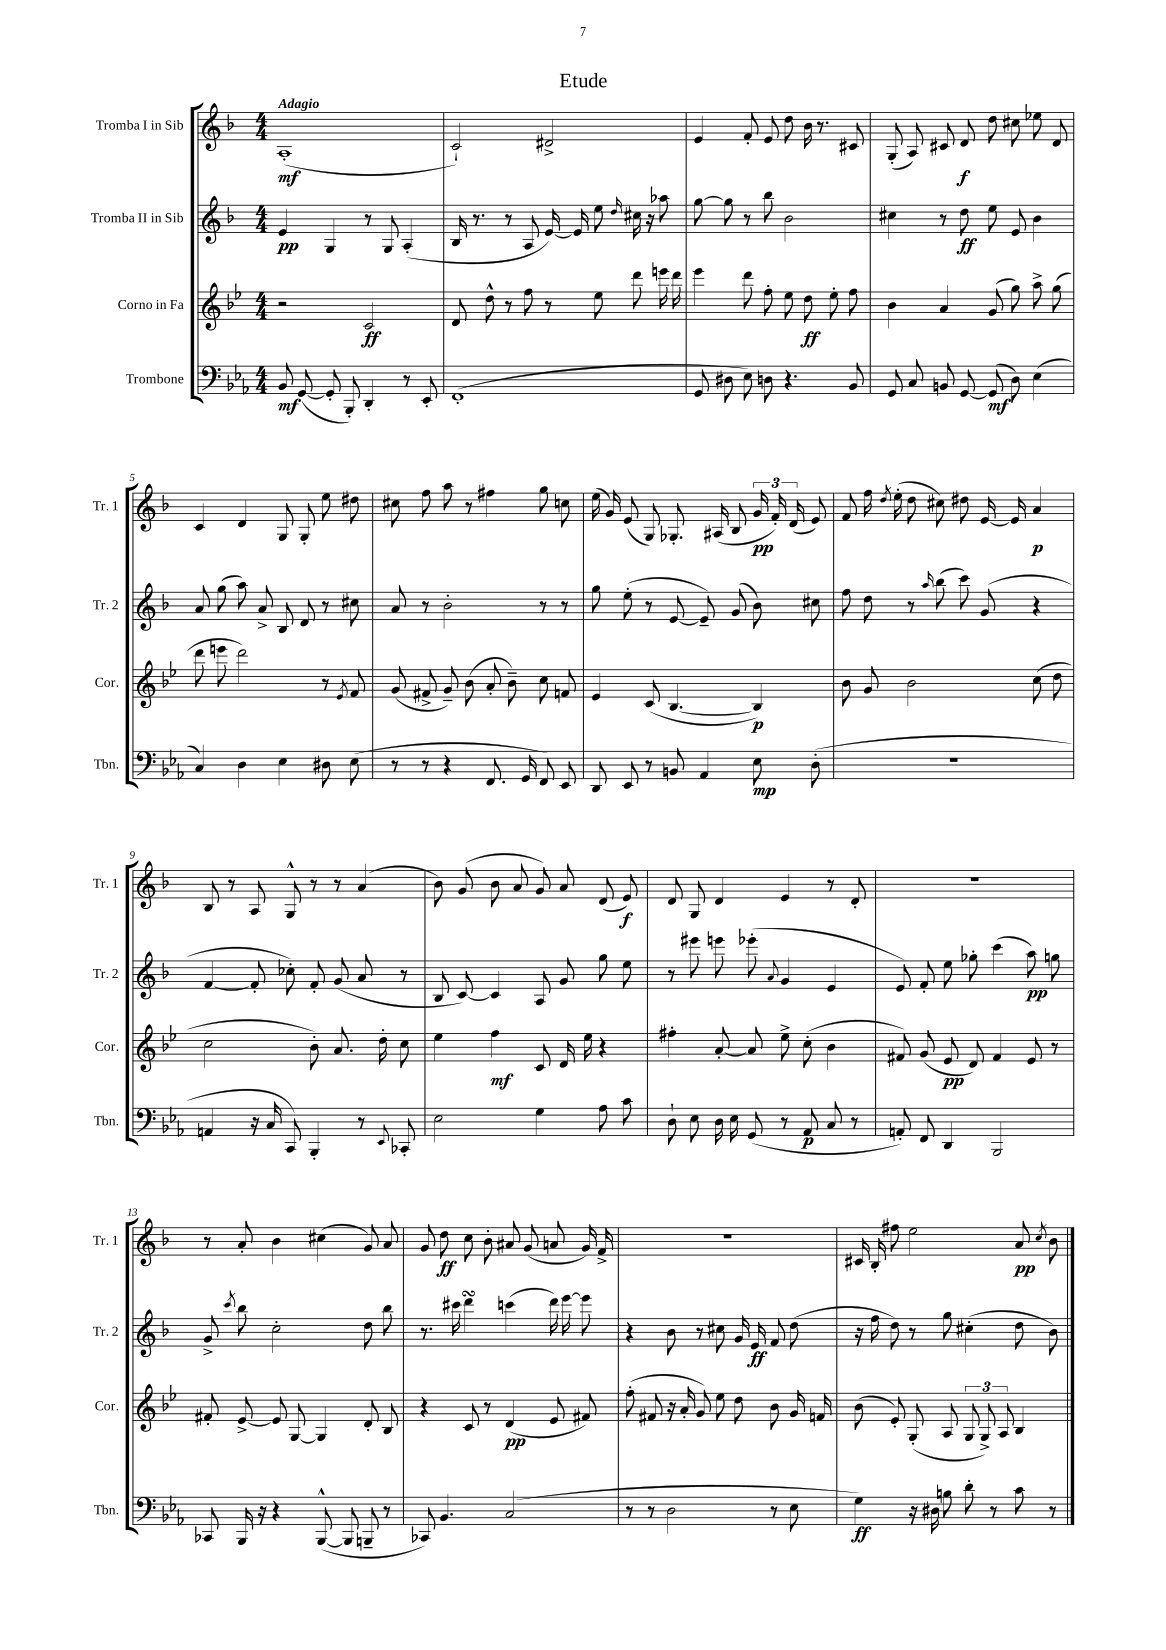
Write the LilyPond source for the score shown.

\header { title = "Etude" }
<<
\new StaffGroup <<
\new Staff = "s0" \with { instrumentName = "Tromba I in Sib" shortInstrumentName = "Tr. 1" } {
    \clef treble \key f \major \numericTimeSignature \time 4/4 \tempo "Adagio"
    \autoBeamOff a1-.\mf( |
    c'2-!) dis'2-> |
    e'4 f'8-. e'8 d''8 bes'16 r8. cis'8 |
    g8-.( a8) cis'8 d'8\f d''8 cis''8 ees''8 d'8 |
    c'4 d'4 g8 g8-. e''8 dis''8 |
    cis''8 f''8 a''8 r8 fis''4 g''8 c''8 |
    e''16( g'16) e'8( g8) ges8.-. ais16( bes8 \tuplet 3/2 { g'16\pp f'16-.) d'16( } e'8) |
    f'8 f''16 \acciaccatura { d''8 } e''16-.( d''8 cis''8) dis''8 e'16~ e'16 a'4\p |
    bes8 r8 a8 g8-^ r8 r8 a'4( |
    bes'8) g'8( bes'8 a'8 g'8) a'8 d'8( e'8\f) |
    d'8 g8 d'4 e'4 r8 d'8-. |
    r1 |
    r8 a'8-. bes'4 cis''4( g'8) a'8 |
    g'8 d''8\ff c''8 bes'8-. ais'8 g'8( a'8 g'16) f'16-> |
    R1 |
    cis'16 bes16-. fis''8 e''2 a'8\pp \acciaccatura { c''8 } bes'8 \bar "|." |
}
\new Staff = "s1" \with { instrumentName = "Tromba II in Sib" shortInstrumentName = "Tr. 2" } {
    \clef treble \key f \major \numericTimeSignature \time 4/4
    \autoBeamOff e'4\pp g4 r8 g8 a4-.( |
    bes16 r8. r8 a8 e'16~) e'16 e''8 \grace { d''16 } cis''16 r16 aes''8 |
    g''8~ g''8 r8 bes''8 bes'2 |
    cis''4 r8 d''8\ff e''8 e'8 bes'4 |
    a'8 g''8( a''8) a'8-> bes8 d'8 r8 cis''8 |
    a'8 r8 bes'2-. r8 r8 |
    g''8 e''8-.( r8 e'8~ e'8--) g'8( bes'8) cis''8 |
    f''8 d''8 r8 \grace { a''16 } bes''8( c'''8) g'8( r4 |
    f'4~ f'8-. ces''8-.) f'8-. g'8( a'8 r8 |
    bes8 c'8~) c'4 a8 g'8 g''8 e''8 |
    r8 eis'''8 e'''8 ees'''8-.( \appoggiatura { a'8 } g'4 e'4 |
    e'8) f'8-. e''8 ges''8-. c'''4( a''8\pp) g''8 |
    g'8-> \acciaccatura { c'''8 } bes''8 c''2-. d''8 bes''8 |
    r8. cis'''16 d'''4\turn c'''4( d'''16) e'''16~ e'''8 |
    r4 bes'8 r8 cis''8 g'16 e'16\ff f'8 d''8( |
    r16 f''16 d''8) r8 g''8 cis''4-.( d''8 bes'8) \bar "|." |
}
\new Staff = "s2" \with { instrumentName = "Corno in Fa" shortInstrumentName = "Cor." } {
    \clef treble \key bes \major \numericTimeSignature \time 4/4
    \autoBeamOff r2 c'2\ff |
    d'8 d''8-^ r8 f''8 r8 ees''8 d'''8 e'''16 d'''16 |
    ees'''4 d'''8 f''8-. ees''8 d''8\ff ees''8-. f''8 |
    bes'4 a'4 g'8( g''8) a''8-> g''8( |
    d'''8 e'''8 d'''2) r8 \acciaccatura { ees'8 } f'8 |
    g'8( fis'8-> g'8--) bes'8( a'8-. bes'8--) c''8 f'8 |
    ees'4 c'8( bes4.~ bes4\p) |
    bes'8 g'8 bes'2 c''8( d''8 |
    c''2 bes'8-.) a'8. d''16-. c''8 |
    ees''4 f''4\mf c'8 d'16 ees''16 r4 |
    fis''4-. a'8~-. a'8 ees''8-> c''8-.( bes'4 |
    fis'8) g'8( ees'8\pp d'8) fis'4 ees'8 r8 |
    fis'8-. ees'8~-> ees'8 g8~ g4 d'8-. bes8 |
    r4 c'8 r8 d'4\pp( ees'8 fis'8) |
    f''8-.( fis'8 r16 a'16-. g'8) ees''8 d''8 bes'8 g'16 f'16 |
    bes'8( ees'8-.) g8-.( a8 \tuplet 3/2 { g8 g8->) a8 } bes4 \bar "|." |
}
\new Staff = "s3" \with { instrumentName = "Trombone" shortInstrumentName = "Tbn." } {
    \clef bass \key ees \major \numericTimeSignature \time 4/4
    \autoBeamOff bes,8\mf g,8~( g,8-. bes,,8-.) d,4-. r8 ees,8-. |
    f,1-.( |
    g,8 dis8 ees8) d8 r4. bes,8 |
    g,8 c8 b,8 g,8~ g,8\mf( d8) ees4( |
    c4) d4 ees4 dis8 ees8( |
    r8 r8 r4 f,8. g,16 f,8) ees,8 |
    d,8 ees,8 r8 b,8 aes,4 ees8\mp d8-.( |
    R1 |
    a,4 r16 c16 c,8) bes,,4-. r8 \appoggiatura { ees,8 } ces,8-. |
    ees2 g4 aes8 c'8 |
    d8-! ees8 d16 ees16 g,8( r8 aes,8\p c8 r8 |
    a,8-.) f,8 d,4 bes,,2 |
    ces,8 bes,,16 r16 r4 bes,,8~-^( bes,,8 b,,8-- r8 |
    ces,8) bes,4. c2( |
    r8 r8 d2 r8 ees8 |
    g4\ff) r16 dis16 b8 d'8-. r8 c'8 r8 \bar "|." |
}
>>
>>
